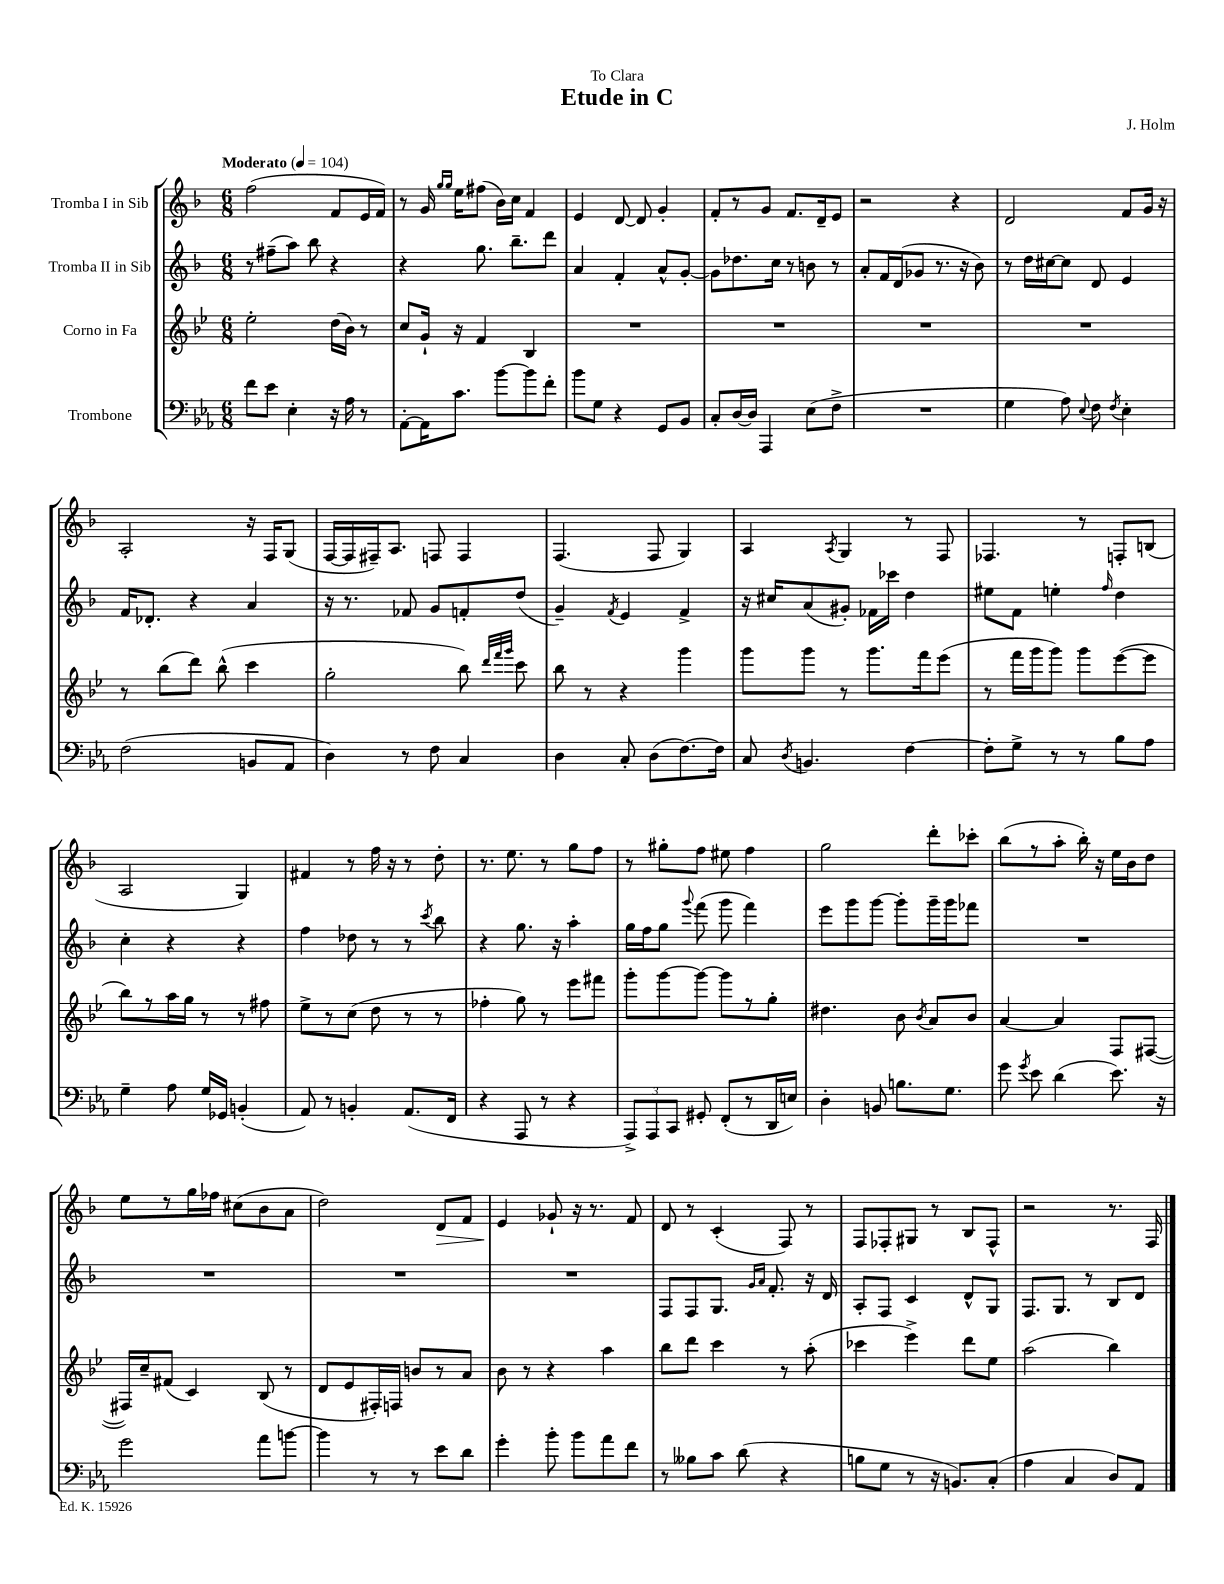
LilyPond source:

\header { title = "Etude in C" composer = "J. Holm" dedication = "To Clara" }
<<
\new StaffGroup <<
\new Staff = "s0" \with { instrumentName = "Tromba I in Sib" } {
    \clef treble \key f \major \numericTimeSignature \time 6/8 \tempo "Moderato" 4 = 104
    \autoBeamOff f''2( f'8[ e'16 f'16]) |
    r8 g'16 \grace { g''16[ g''16] } e''16[ fis''8]( bes'16[) c''16] f'4 |
    e'4 d'8~ d'8 g'4-. |
    f'8[-. r8 g'8] f'8.[ d'16-- e'8] |
    r2 r4 |
    d'2 f'8[ g'16] r16 |
    a2-. r16 f16[ g8]( |
    f16[~ f16 fis16--) a8.] f8 f4 |
    f4.( f8 g4) |
    a4 \acciaccatura { a8 } g4 r8 f8 |
    fes4. r8 f8[-. b8]( |
    a2 g4) |
    fis'4 r8 f''16 r16 r8 d''8-. |
    r8. e''8. r8 g''8[ f''8] |
    r8 gis''8[-. f''8] eis''8 f''4 |
    g''2 d'''8[-. ces'''8]-. |
    bes''8[( r8 a''8]-. bes''16-.) r16 e''16[ bes'16 d''8] |
    e''8[ r8 g''16 fes''16] cis''8[( bes'8 a'8] |
    d''2) d'8[\> f'8] |
    e'4\! ges'8-! r16 r8. f'8 |
    d'8 r8 c'4-.( f8) r8 |
    f8[ fes8-. gis8] r8 bes8[ fes8]-^ |
    r2 r8. f16 \bar "|." |
}
\new Staff = "s1" \with { instrumentName = "Tromba II in Sib" } {
    \clef treble \key f \major \numericTimeSignature \time 6/8
    \autoBeamOff r8 fis''8[--( a''8]) bes''8 r4 |
    r4 g''8. bes''8.[-- d'''8] |
    a'4 f'4-. a'8[-^ g'8]~-. |
    g'8[ des''8. c''16] r8 b'8 r8 |
    a'8[-. f'16 d'16( ges'8] r8. r16 bes'8) |
    r8 d''16[ cis''16~ cis''8] d'8 e'4 |
    f'16[ des'8.]-. r4 a'4 |
    r16 r8. fes'8 g'8[ f'8-. d''8]( |
    g'4--) \acciaccatura { f'8 } e'4 f'4-> |
    r16 cis''16[ a'8( gis'8]-.) fes'16[ ces'''16] d''4 |
    eis''8[ f'8] e''4-. \grace { f''16 } d''4 |
    c''4-. r4 r4 |
    f''4 des''8 r8 r8 \acciaccatura { c'''8 } bes''8 |
    r4 g''8. r16 a''4-. |
    g''16[ f''16 g''8] \appoggiatura { g'''8 } f'''8( g'''8 f'''4) |
    e'''8[ g'''8 g'''8]~ g'''8[-. g'''16-- g'''16 fes'''8] |
    R2. |
    R2. |
    R2. |
    R2. |
    f8[ f8 g8.] \grace { g'16[ a'16] } f'8.-. r16 d'16 |
    a8[-. f8] c'4 d'8[-^ g8] |
    f8.[ g8.] r8 bes8[ d'8] \bar "|." |
}
\new Staff = "s2" \with { instrumentName = "Corno in Fa" } {
    \clef treble \key bes \major \numericTimeSignature \time 6/8
    \autoBeamOff ees''2-. d''16[( bes'16]) r8 |
    c''8[ g'16]-! r16 f'4 bes4 |
    R2. |
    R2. |
    R2. |
    R2. |
    r8 bes''8[( d'''8]) bes''8-^( c'''4 |
    g''2-. bes''8) \grace { d'''32[ f'''32 g'''32] } c'''8 |
    bes''8 r8 r4 g'''4 |
    g'''8[ g'''8] r8 g'''8.[ f'''16 ees'''8]( |
    r8 f'''16[ g'''16 g'''8]) g'''8[ ees'''8~( ees'''8] |
    bes''8[) r8 a''16 g''16] r8 r8 fis''8 |
    ees''8[-> r8 c''8]( d''8 r8 r8 |
    fes''4-. g''8) r8 ees'''8[ fis'''8] |
    g'''8[-. g'''8~ g'''8]~ g'''8[ r8 g''8]-. |
    dis''4. bes'8 \acciaccatura { bes'8 } a'8[ bes'8] |
    a'4~ a'4 f8[ fis8]~( |
    fis16[) c''16-- fis'8]( c'4) bes8( r8 |
    d'8[ ees'8 fis16-.) f16] b'8[ r8 a'8] |
    bes'8 r8 r4 a''4 |
    bes''8[ d'''8] c'''4 r8 a''8-.( |
    ces'''4 ees'''4->) d'''8[ ees''8] |
    a''2( bes''4) \bar "|." |
}
\new Staff = "s3" \with { instrumentName = "Trombone" } {
    \clef bass \key ees \major \numericTimeSignature \time 6/8
    \autoBeamOff f'8[ ees'8] ees4-. r16 aes16 r8 |
    aes,8[~-. aes,16 c'8.] bes'8[~ bes'8 f'8]-. |
    bes'8[ g8] r4 g,8[ bes,8] |
    c8[-. d16~ d16] aes,,4 ees8[( f8]-> |
    R2. |
    g4 aes8) \appoggiatura { ees8 } f8 \acciaccatura { f8 } ees4-. |
    f2( b,8[ aes,8] |
    d4) r8 f8 c4 |
    d4 c8-. d8[( f8.~) f16] |
    c8 \acciaccatura { d8 } b,4. f4~ |
    f8[-. g8]-> r8 r8 bes8[ aes8] |
    g4-- aes8 g16[ ges,16] b,4-.( |
    aes,8) r8 b,4-. aes,8.[( f,16] |
    r4 aes,,8 r8 r4 |
    \tuplet 3/2 { aes,,8[->) aes,,8 c,8] } gis,8-. f,8[-.( r8 d,16 e16]) |
    d4-. b,8 b8.[ g8.] |
    g'8 \acciaccatura { g'8 } ees'8 d'4( ees'8.) r16 |
    g'2 aes'8[ b'8]~ |
    b'4 r8 r8 ees'8[ d'8] |
    g'4-. bes'8-. bes'8[ aes'8 f'8] |
    r8 beses8[ c'8] d'8( r4 |
    b8[ g8] r8 r16 b,8.[) c8]-.( |
    aes4 c4 d8[) aes,8] \bar "|." |
}
>>
>>
\layout { \context { \Score \remove "Bar_number_engraver" } }
